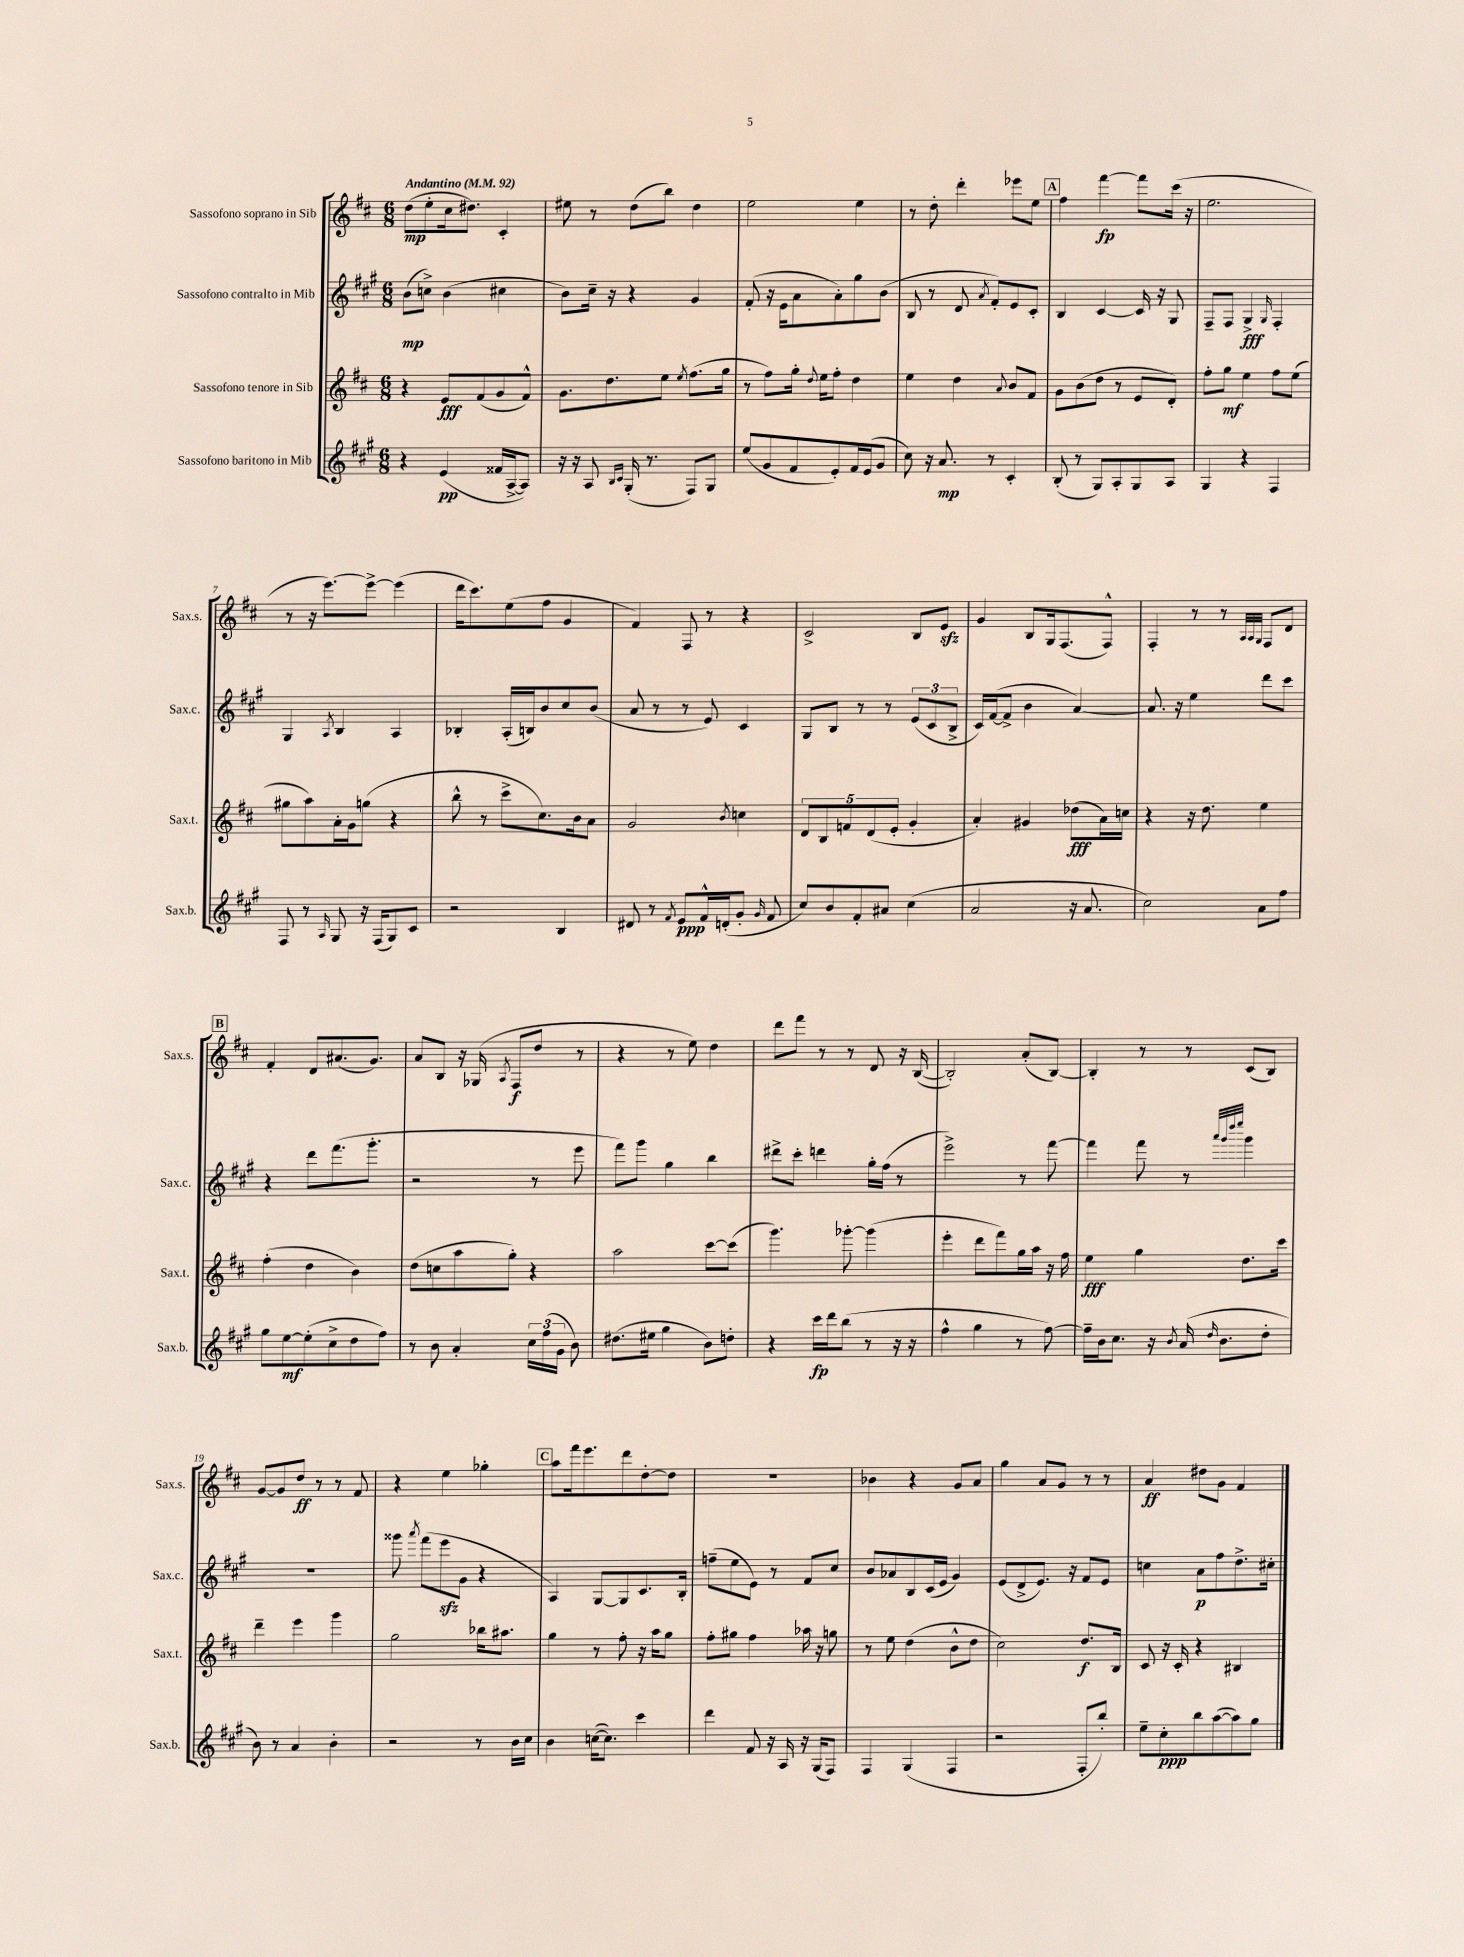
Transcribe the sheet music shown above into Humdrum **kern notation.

**kern	**kern	**kern	**kern
*staff4	*staff3	*staff2	*staff1
*clefG2	*clefG2	*clefG2	*clefG2
*k[f#c#g#]	*k[f#c#]	*k[f#c#g#]	*k[f#c#]
*M6/8	*M6/8	*M6/8	*M6/8
*MM92	*MM92	*MM92	*MM92
4r	4r	(8b\L	(8dd\L
.	.	8cc^\J)	8ee'\
(4e/	8e/L	(4b\	16cc#\k
.	.	.	8.dd#\J)
.	(8f#/	.	.
16f##/LL	8g/	4cc#\	4c#'/
[16A^/J	.	.	.
8A/]J)	8f#^^/J)	.	.
=	=	=	=
16r	8.g\L	8b\L)	8ee#\
16r	.	.	.
8A/	.	16cc#~\Jk	8r
.	8.dd\	16r	.
16qqB/LL	.	.	.
16qqc#/JJ	.	.	.
(16G#'/	.	4r	(8dd\L
8.r	.	.	.
.	8ee\J	.	8bb\J)
.	8qee/	.	.
8F#/L)	(8.ff#\L	4g#/	4dd\
8G#/J	.	.	.
.	16gg\Jk	.	.
=	=	=	=
(8ee/L	8r	(8f#'/	2ee\
8g#/	8ff#\L)	16r	.
.	.	16e\LK	.
8f#/	16gg'\Jk	8a\	.
.	8qqdd/	.	.
.	16ee\LK	.	.
8e'/)	8ff#'\J	8a'\)	.
16f#/L	4dd\	8gg#\	4ee\
(16e/J	.	.	.
8g#/J	.	(8b\J	.
=	=	=	=
8cc#\)	4ee\	8B/	8r
16r	.	8r	8dd'\
8.a/	.	.	.
.	4dd\	8d/	4ddd'\
.	.	8qa/	.
8r	.	8f#'/L)	.
.	8qqa/	.	.
4c#'/	8b/L	8e/	8eee-\L
.	8f#/J	8c#'/J	8ee\J
=	=	=	=
(8B'/	8g\L	4B/	4ff#\
8r	(8b\	.	.
8G#/L)	8dd\J	[4c#/	[4fff#\
8A'/	8r	.	.
8G#/	8e/L	16c#/]	8fff#\]L
.	.	16r	.
8A/J	8d'/J)	8G#/	(16ccc#\Jk
.	.	.	16r
=	=	=	=
4G#/	8ff#'\L	8F#~/L	2.ee\
.	8gg\J	8F#/J	.
4r	4ee\	4G#^/	.
.	.	16qqG#/	.
4F#/	8ff#\L	4F#'/	.
.	(8ee\J	.	.
=	=	=	=
8F#/	8gg#\L	4G#/	8r
8r	8aa\)	.	16r
.	.	.	[8.eee\L)
16qqA/	.	8qA/	.
8G#/	16a'\L	4B/	.
.	16g\J	.	.
16r	(8gg\J	.	8eee^\_J
(16F#/LK	.	.	.
8G#/)	4r	4A/	(4eee\]
8c#/J	.	.	.
=	=	=	=
2r	8bb^^\	4B-'/	16ddd\LK
.	.	.	8.ccc#\)
.	8r	.	.
.	8ccc#^\L	(16A'/LL	(8ee\
.	.	16B/J)	.
.	8.cc#\)	8b/	8ff#\J
4B/	.	8cc#/	4g/
.	16b\k	.	.
.	8a\J	(8b/J	.
=	=	=	=
8d#/	2g/	8a/	4f#/)
8r	.	8r	.
8qf#/	.	.	.
8e/L	.	8r	8F#/
16f#^^/L	.	8e/)	8r
(16d'/J	.	.	.
.	8qb/	.	.
8g#'/J	4cc\	4c#/	4r
16qqg#/	.	.	.
8f#/	.	.	.
=	=	=	=
8cc#/L)	10d/L	8G#/L	2c#^/
.	10B/	.	.
8b/	.	8B/J	.
.	10f/	.	.
8f#'/	.	8r	.
.	(10d/	.	.
8a#/J	.	8r	.
.	10e'/J	.	.
(4cc#\	4g'/	(12e/L	8B/L
.	.	12c#/	.
.	.	.	8e/J
.	.	12B^/J	.
=	=	=	=
2a/	4a'/)	16c#/LL)	4g/
.	.	([16f#/J	.
.	.	8f#^/]J	.
.	4g#/	4b\	8B/L
.	.	.	16G/k
.	.	.	(8.F#/
16r	(8dd-\L	[4a/)	.
8.a/	.	.	.
.	16a\L)	.	8F#^^/J)
.	16cc\JJ	.	.
=	=	=	=
2cc#\)	4r	8.a/]	4F#'/
.	.	16r	.
.	16r	4ee\	8r
.	8.dd\	.	.
.	.	.	8r
.	.	.	32qqA/LLL
.	.	.	32qqA/
.	.	.	32qqG/JJJ
8a\L	4ee\	8ddd\L	8F#/L
8ff#\J	.	8ccc#\J	8d/J
=	=	=	=
8gg#\L	(4ff#'\	4r	4f#'/
[8ee\	.	.	.
(8ee'\]	4dd\	8ddd\L	8d/L
8cc#^\	.	(8.fff#\	(8.a#/
8dd\	4b\)	.	.
.	.	8.ggg#'\J	8.g/J)
8ff#\J)	.	.	.
=	=	=	=
8r	(8dd\L	2r	8a/L
8b\	8cc\	.	8B/J
4a'/	8aa\	.	16r
.	.	.	(16G-/
.	.	.	8qA/
.	8gg'\J)	.	8F#/L
24cc#\LL	4r	8r	8dd/J
(24ff#\	.	.	.
24g#\JJ	.	.	.
8b\)	.	8eee\	8r
=	=	=	=
(8.dd#\L	2aa\	8fff#\L)	4r
.	.	8ggg#\J	.
16ee#\Jk	.	.	.
4gg#\	.	4gg#\	8r
.	.	.	8ee\)
8b\L)	[8ccc#\L	4bb\	4dd\
8dd'\J	(8ccc#\]J	.	.
=	=	=	=
4r	4.ggg\)	8ddd#^\L	8ddd\L
.	.	8ccc#'\J	8fff#\J
16ccc#\LL	.	4ddd\	8r
16ddd\J	.	.	.
(8bb\J	[8ggg-'\	.	8r
8r	(4ggg-\]	16gg#'\LL	8d/
.	.	(16ff#\JJ	.
16r	.	8r	16r
16r	.	.	([16B/
=	=	=	=
4ff#^^\	4eee'\	2eee^\)	2B'/])
4gg#\	8ddd\L	.	.
.	8fff#\)	.	.
8r	16gg\L	8r	(8a'/L
.	16aa\JJ	.	.
[8ff#\)	16r	[8fff#\	[8B/J)
.	16ff#\	.	.
=	=	=	=
16ff#~\]LL	4ee\	4fff#\]	4B'/]
16b\J	.	.	.
8.cc#\J	.	.	.
.	4gg\	8fff#\	8r
16r	.	.	.
8qb/	.	.	.
(16a/	.	8r	8r
16qqdd/	.	.	.
8.b\L	.	.	.
.	.	32qqaaa/LLL	.
.	.	32qqggg#/	.
.	.	32qqdddd/	.
.	.	32qqeeee/JJJ	.
.	8.dd\L	4ggg#\	(8c#/L
8dd'\J	.	.	8B/J)
.	16ccc#\Jk	.	.
=	=	=	=
8b\)	4ddd~\	2.r	[8g/L
8r	.	.	8g/]
4a/	4eee\	.	8dd/J
.	.	.	8r
4b'\	4ggg\	.	8r
.	.	.	8f#/
=	=	=	=
2r	2gg\	8ggg##\	4r
.	.	8qaaa/	.
.	.	(8fff#\L	.
.	.	8eee\	4ee\
.	.	8g#\J	.
8r	16bb-\LK	4r	4gg-'\
.	8.aa#\J	.	.
16b\LL	.	.	.
16cc#\JJ	.	.	.
=	=	=	=
4b\	4gg\	4A/)	8aa\L
.	.	.	16fff#\k
.	.	.	8.eee\
([16cc\LK	8r	[8G#/L	.
8.cc\]J)	.	.	.
.	8ff#'\	8G#/]	8ddd\
4ccc#\	16r	8.c#/	[8dd'\
.	16aa\LK	.	.
.	8gg\J	.	8dd\]J
.	.	16B'/Jk	.
=	=	=	=
4ddd\	8ff#'\L	(8ff~\L	2.r
.	8gg#\J	8ee\	.
8f#/	4ff#\	8e\J)	.
16r	.	8r	.
16A/	.	.	.
16r	16aa-\	8f#/L	.
(16G#/LK	16r	.	.
8F#/J)	8gg\	8cc#/J	.
=	=	=	=
4F#/	8r	8b/L	4b-\
.	8ee\	8a-/	.
(4G#/	(4dd\	8B/	4r
.	.	(16c#/L	.
.	.	16e/JJ	.
4F#/	8b^^\L	4g#/)	8g/L
.	8dd\J	.	8a/J
=	=	=	=
2r	2cc#\)	(8e/L	4gg\
.	.	8d^/	.
.	.	8.e/J)	8a/L
.	.	.	8g/J
.	.	16r	.
8F#'/L	8.dd/L	8f#/L	8r
8bb'/J)	.	8e/J	8r
.	16B/Jk	.	.
=	=	=	=
8ee~\L	8c#/	4cc\	4a/
8cc#'\	16r	.	.
.	16c#'/	.	.
8bb\	4r	8a\L	8dd#\L
([8aa\	.	8ff#\	8g\J
8aa\])	4B#/	8.dd^\	4f#/
8gg#\J	.	.	.
.	.	16cc#'\Jk	.
==	==	==	==
*-	*-	*-	*-
